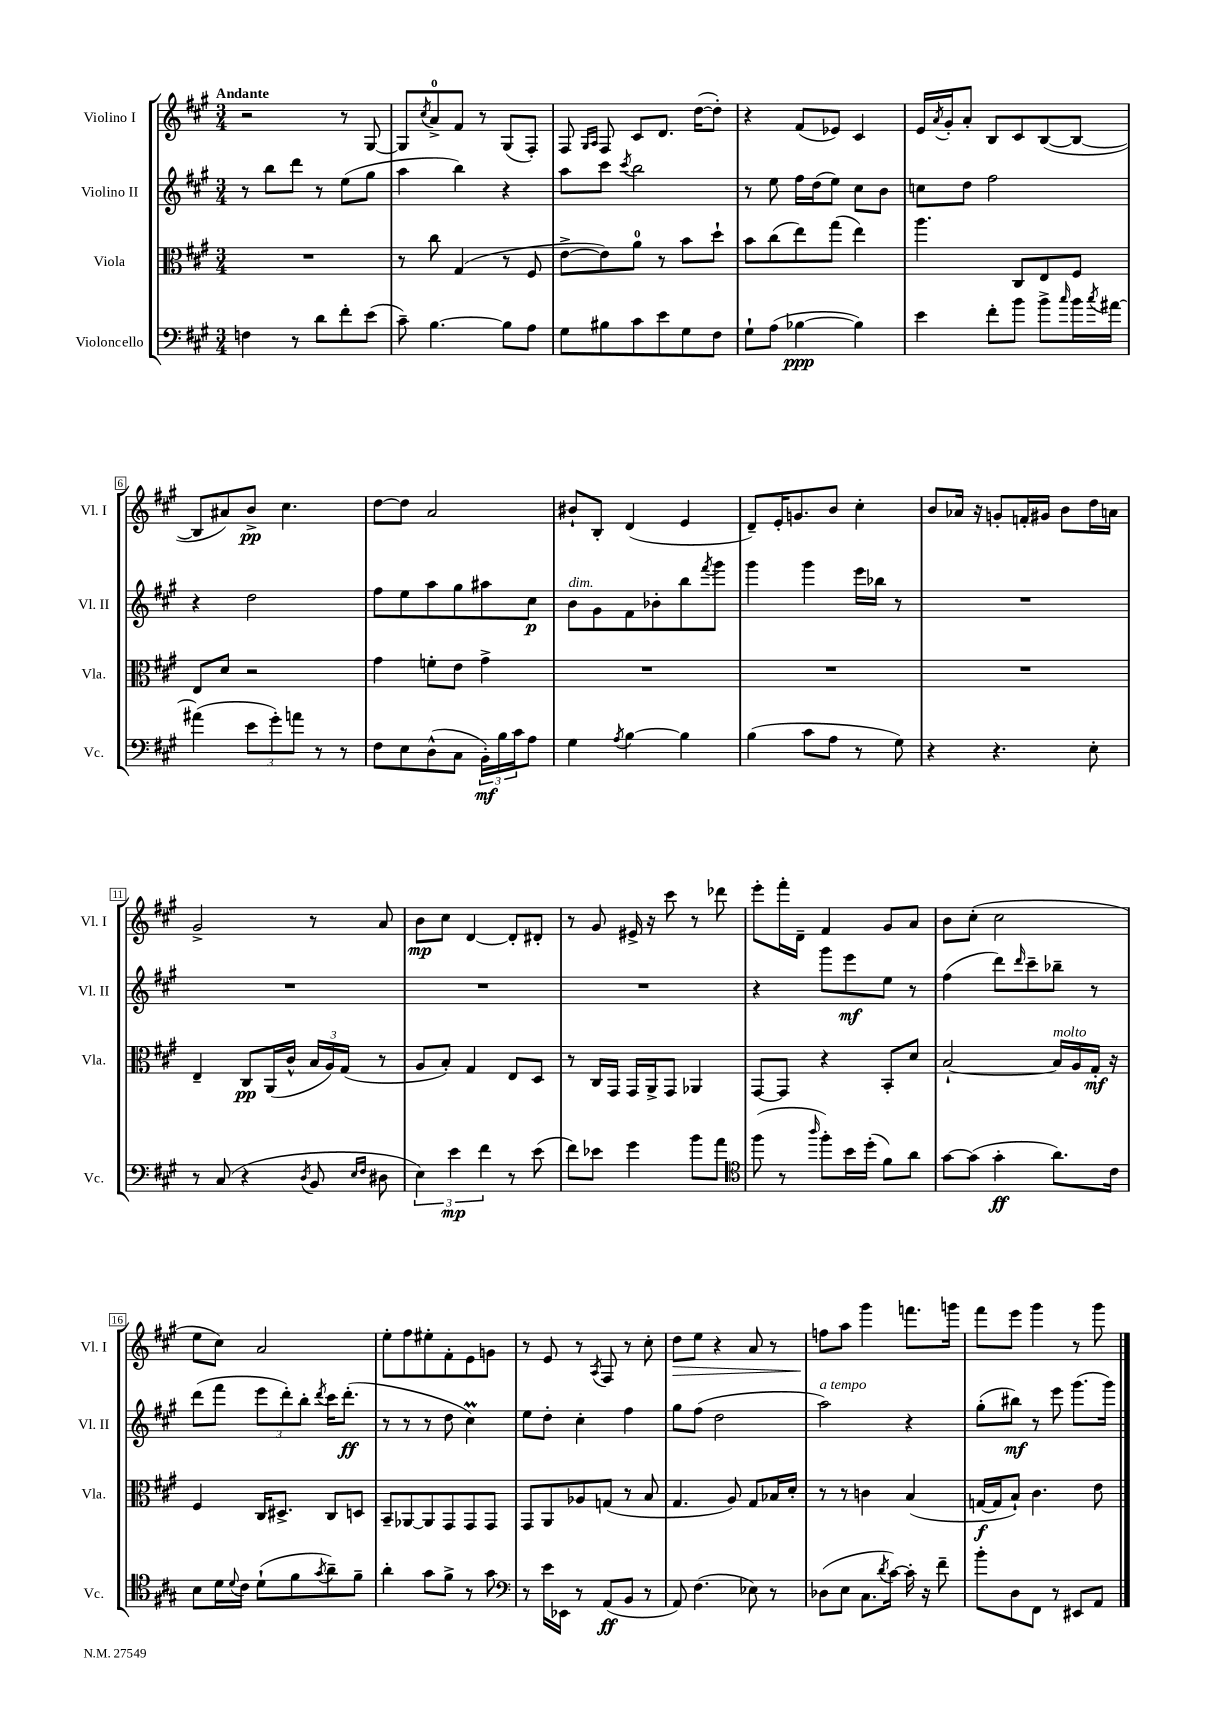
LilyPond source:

<<
\new StaffGroup <<
\new Staff = "s0" \with { instrumentName = "Violino I" shortInstrumentName = "Vl. I" } {
    \clef treble \key a \major \numericTimeSignature \time 3/4 \tempo "Andante"
    r2 r8 gis8~ |
    gis8 \acciaccatura { cis''8 } a'8-0-> fis'8 r8 gis8( fis8-.) |
    fis8 \grace { gis16 a16 } fis8 cis'8 d'8. d''16~( d''8-.) |
    r4 fis'8( ees'8) cis'4 |
    e'16 \acciaccatura { a'8 } gis'16-. a'8-. b8 cis'8 b8~( b8~ |
    b8 ais'8) b'8->\pp cis''4. |
    d''8~ d''8 a'2 |
    bis'8-! b8-. d'4( e'4 |
    d'8--) e'16-. g'8. b'8 cis''4-. |
    b'8 aes'16 r16 g'8-. f'16-. gis'16 b'8 d''16 a'16 |
    gis'2-> r8 a'8 |
    b'8\mp cis''8 d'4~ d'8-. dis'8-. |
    r8 gis'8 eis'16-> r16 cis'''8 r8 des'''8 |
    e'''8-. fis'''16-. d'16-- fis'4 gis'8 a'8 |
    b'8 cis''8-.( cis''2 |
    e''8 cis''8) a'2 |
    e''8-. fis''8 eis''8-. fis'8-. e'8 g'8 |
    r8 e'8 r8 \acciaccatura { a8 } fis8 r8 cis''8-. |
    d''8\> e''8 r4 a'8 r8 |
    f''8\! a''8 gis'''4 f'''8. g'''16 |
    fis'''8 e'''8 gis'''4 r8 gis'''8 \bar "|." |
}
\new Staff = "s1" \with { instrumentName = "Violino II" shortInstrumentName = "Vl. II" } {
    \clef treble \key a \major \numericTimeSignature \time 3/4
    r8 b''8 d'''8 r8 e''8( gis''8 |
    a''4 b''4) r4 |
    a''8 cis'''8 \acciaccatura { cis'''8 } b''2 |
    r8 e''8 fis''16 d''16( e''8) cis''8 b'8 |
    c''8 d''8 fis''2 |
    r4 d''2 |
    fis''8 e''8 a''8 gis''8 ais''8 cis''8\p |
    b'8^\markup { \italic "dim." } gis'8 fis'8 bes'8-. b''8 \acciaccatura { fis'''8 } gis'''8 |
    gis'''4 gis'''4 e'''16 bes''16 r8 |
    R2. |
    R2. |
    R2. |
    R2. |
    r4 gis'''8 e'''8\mf e''8 r8 |
    fis''4( d'''8) \grace { d'''16 } cis'''8-- bes''8-- r8 |
    d'''8( fis'''8 \tuplet 3/2 { e'''8 d'''8-.) b''8-. } \acciaccatura { d'''8 } cis'''16 d'''8.-.\ff( |
    r8 r8 r8 d''8 cis''4\prall) |
    e''8 d''8-. cis''4-. fis''4 |
    gis''8 fis''8( d''2 |
    a''2^\markup { \italic "a tempo" }) r4 |
    gis''8-.( bis''8\mf) r8 e'''8 gis'''8.( gis'''16) \bar "|." |
}
\new Staff = "s2" \with { instrumentName = "Viola" shortInstrumentName = "Vla." } {
    \clef alto \key a \major \numericTimeSignature \time 3/4
    R2. |
    r8 cis''8 gis4( r8 fis8 |
    e'8~-> e'8) a'8-0 r8 b'8 d''8-! |
    b'8 cis''8( e''8) gis''8( e''4) |
    a''4. cis8 e8 fis8 |
    e8 d'8 r2 |
    gis'4 f'8-. e'8 gis'4-> |
    R2. |
    R2. |
    R2. |
    e4-- cis8\pp a,16( cis'16-^ \tuplet 3/2 { b16 a16) gis16( } r8 |
    a8 b8-.) gis4 e8 d8 |
    r8 cis16 gis,16 gis,16 a,16-> gis,8 aes,4 |
    gis,8~ gis,8 r4 b,8-. d'8 |
    b2~-! b16^\markup { \italic "molto" } a16 gis16-.\mf r16 |
    fis4 cis16 dis8.-> cis8 d8 |
    b,8-- aes,8~ aes,8 gis,8 gis,8 gis,8 |
    gis,8 a,8 aes8 g8( r8 b8 |
    gis4. a8) gis8 bes16 d'16-. |
    r8 r8 c'4 b4( |
    g16~\f g16 b8-!) cis'4. e'8 \bar "|." |
}
\new Staff = "s3" \with { instrumentName = "Violoncello" shortInstrumentName = "Vc." } {
    \clef bass \key a \major \numericTimeSignature \time 3/4
    f4 r8 d'8 fis'8-. e'8( |
    cis'8--) b4.~ b8 a8 |
    gis8 bis8 cis'8 e'8 gis8 fis8 |
    gis8-! a8( bes4~\ppp bes4) |
    e'4 fis'8-. b'8 b'8-> \grace { cis''16 } b'16 \acciaccatura { cis''8 } ais'16~ |
    ais'4( \tuplet 3/2 { e'8 gis'8-.) a'8 } r8 r8 |
    fis8 e8 d8-^( cis8 \tuplet 3/2 { b,16-.\mf) b16 cis'16 } a8 |
    gis4 \acciaccatura { a8 } b4~ b4 |
    b4( cis'8 a8 r8 gis8) |
    r4 r4. e8-. |
    r8 cis8( r4 \acciaccatura { d8 } b,8 \grace { e16 fis16 } dis8 |
    \tuplet 3/2 { e4) e'4\mp fis'4 } r8 e'8( |
    fis'8) ees'8 gis'4 b'8 a'8 |
    \clef tenor fis''8( r8 \grace { a''16 } fis''8-.) b'16 d''16-.( fis'8) a'8 |
    gis'8~ gis'8( gis'4-.\ff a'8.) cis'16 |
    b8 d'16 \appoggiatura { d'8 } cis'16 d'8-!( fis'8 \acciaccatura { gis'8 } a'8--) fis'8-- |
    a'4-. gis'8 fis'8-> r8 gis'8 |
    \clef bass r8 e'16 ees,16 r8 a,8\ff( b,8 r8 |
    a,8) fis4.( ees8) r8 |
    des8( e8 cis8. \acciaccatura { d'8 } cis'16~) cis'16-. r16 fis'8-- |
    b'8-. d8 fis,8 r8 eis,8 a,8 \bar "|." |
}
>>
>>
\layout { \context { \Score \override BarNumber.stencil = #(make-stencil-boxer 0.1 0.3 ly:text-interface::print) } }
